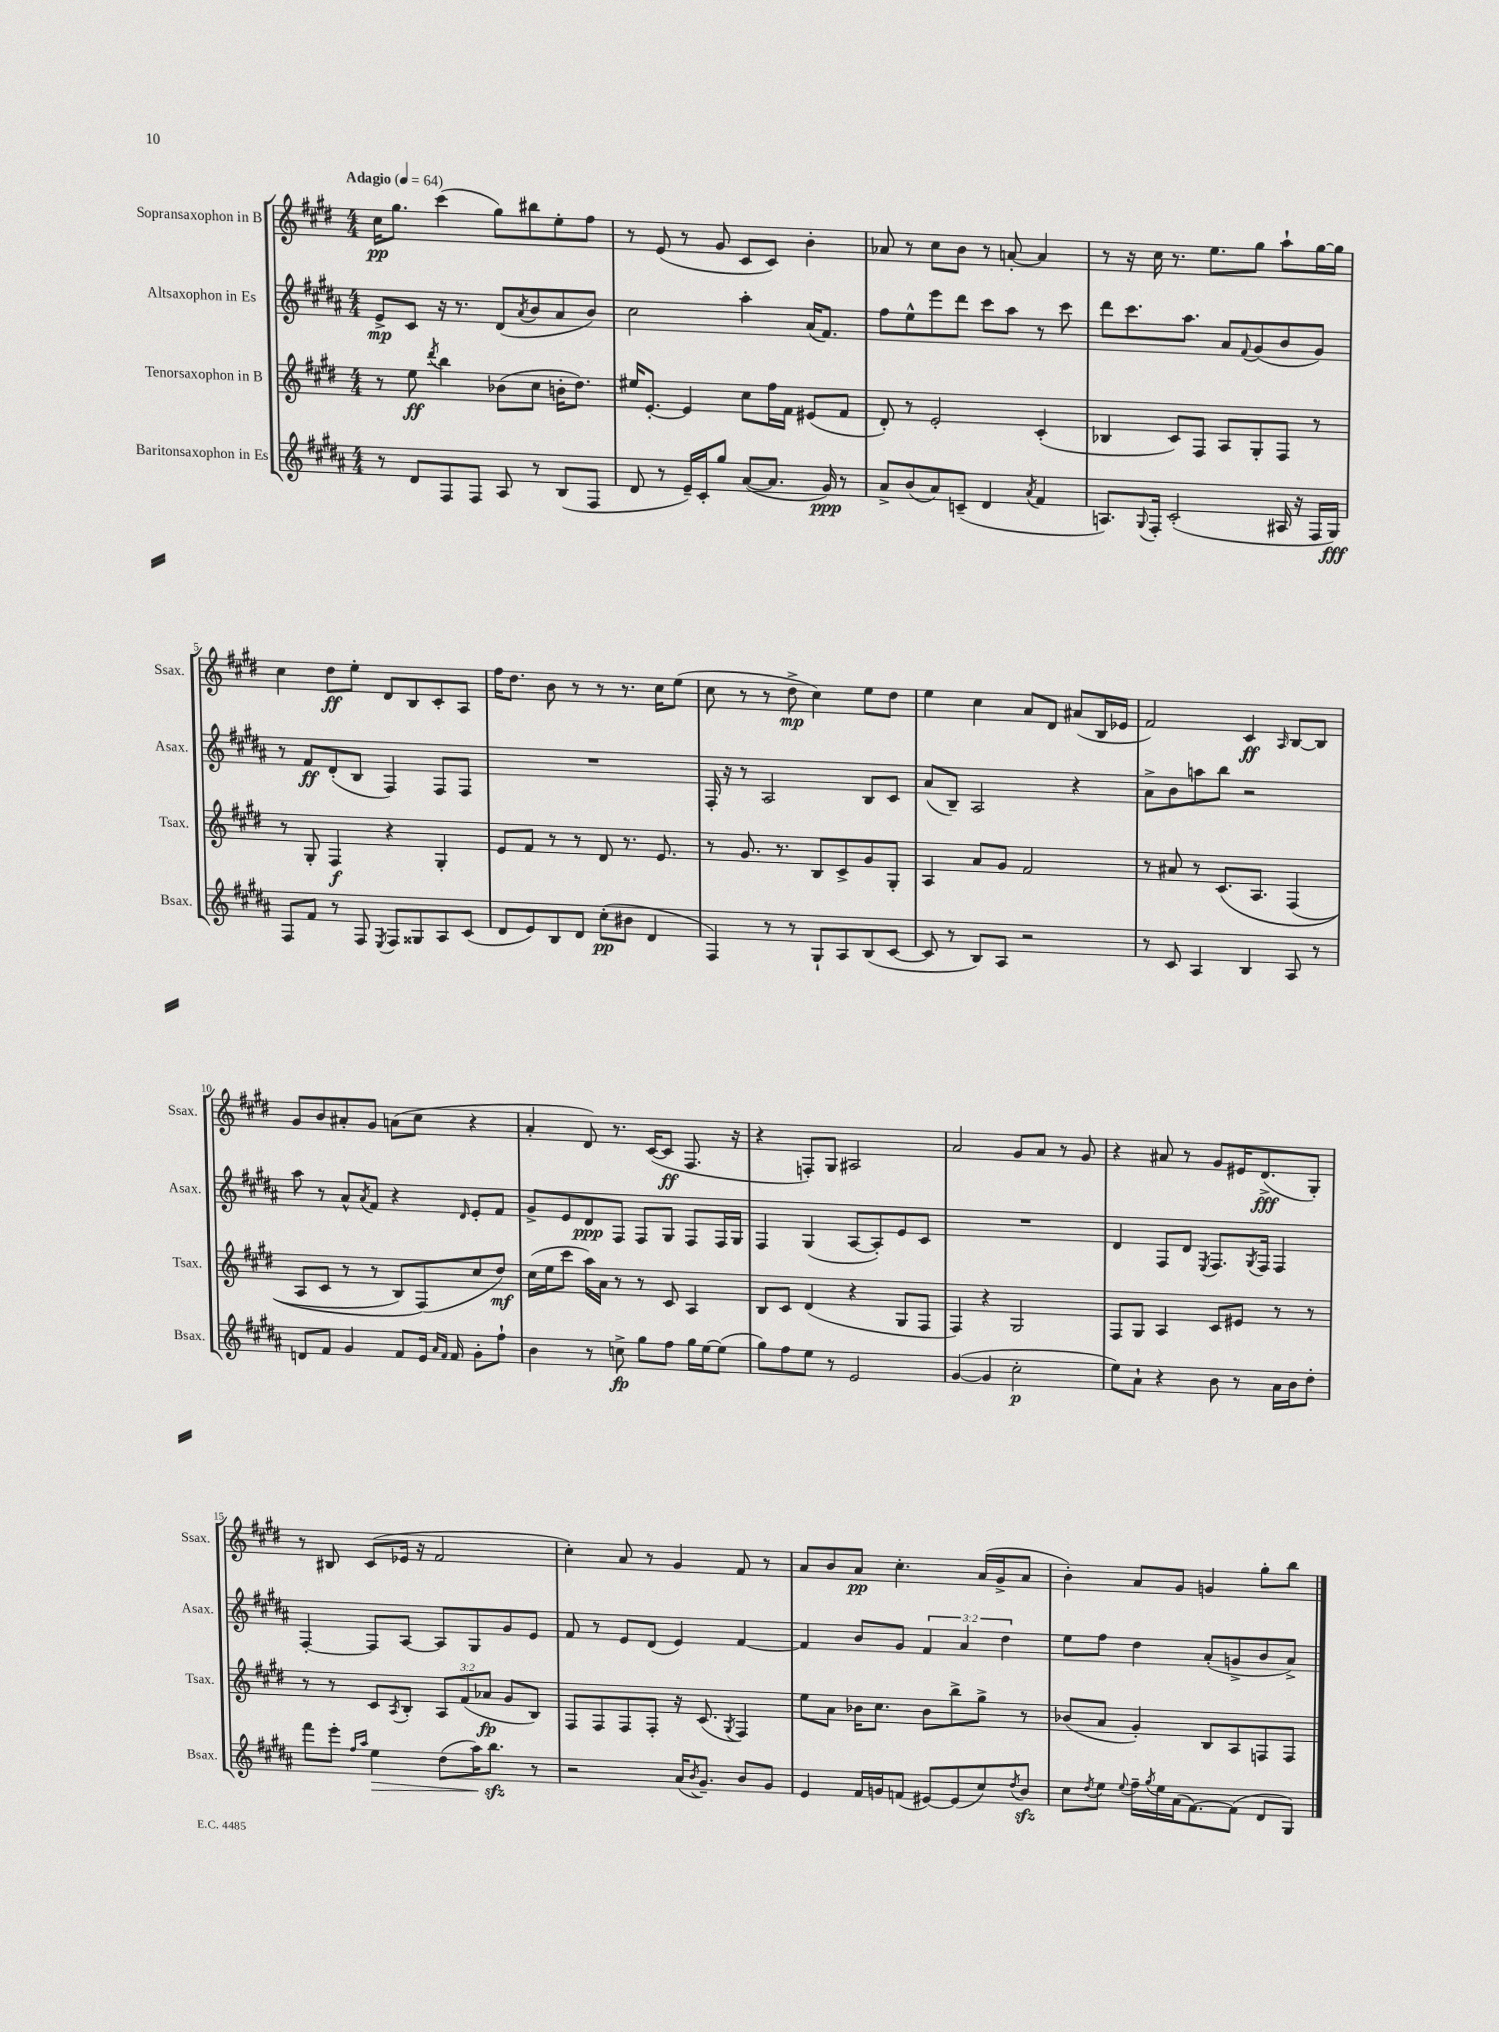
<<
\new StaffGroup <<
\new Staff = "s0" \with { instrumentName = "Sopransaxophon in B" shortInstrumentName = "Ssax." } {
    \clef treble \key e \major \numericTimeSignature \time 4/4 \tempo "Adagio" 4 = 64
    cis''16\pp gis''8. cis'''4( gis''8) bis''8 e''8-. fis''8 |
    r8 e'8( r8 gis'8 cis'8 cis'8) b'4-. |
    aes'8 r8 cis''8 b'8 r8 a'8~-. a'4 |
    r8 r16 cis''16 r8. e''8. gis''8 a''8-! gis''16~ gis''16 |
    cis''4 dis''8\ff e''8-. dis'8 b8 cis'8-. a8 |
    fis''16 dis''8. b'8 r8 r8 r8. cis''16 e''8( |
    cis''8 r8 r8 dis''8->\mp cis''4) e''8 dis''8 |
    e''4 cis''4 a'8 dis'8 ais'8( b16 ees'16 |
    fis'2) cis'4\ff \grace { a16 } b8~ b8 |
    gis'8 b'8 ais'8-. gis'8 a'8( cis''8 r4 |
    a'4-. dis'8) r8. cis'16~( cis'8\ff fis8. r16 |
    r4 f8-.) gis8 ais2 |
    a'2 gis'8 a'8 r8 gis'8 |
    r4 ais'8 r8 gis'8 eis'16 dis'8.->\fff( gis8-.) |
    r8 bis8 cis'8( ees'16 r16 fis'2 |
    cis''4-.) a'8 r8 gis'4 fis'8 r8 |
    a'8 b'8 a'8\pp cis''4.-. a'16( gis'16-> a'8 |
    b'4-.) a'8 gis'8 g'4 gis''8-. b''8 \bar "|." |
}
\new Staff = "s1" \with { instrumentName = "Altsaxophon in Es" shortInstrumentName = "Asax." } {
    \clef treble \key b \major \numericTimeSignature \time 4/4 \override Staff.TupletNumber.text = #tuplet-number::calc-fraction-text
    e'8->\mp cis'8 r16 r8. dis'8( \acciaccatura { ais'8 } b'8 ais'8 b'8) |
    cis''2 ais''4-. ais'16( fis'8.) |
    fis''8 e''8-^ e'''8 dis'''8 cis'''8 ais''8 r8 cis'''8 |
    dis'''8 cis'''8. ais''8. ais'8 \appoggiatura { fis'8 } gis'8( b'8 gis'8) |
    r8 fis'8\ff dis'8-.( b8 fis4) fis8 fis8 |
    R1 |
    fis16-. r16 r8 ais2 b8 cis'8 |
    ais'8( b8--) ais2 r4 |
    ais'8-> b'8 a''8 b''8 r2 |
    ais''8 r8 ais'8-^ \acciaccatura { ais'8 } fis'8 r4 \grace { dis'16 } e'8-. fis'8 |
    gis'8-> e'8 dis'8\ppp fis8 fis8 gis8 fis8 fis16 gis16 |
    fis4 gis4( ais8~ ais8-.) e'8 cis'8 |
    R1 |
    dis'4 fis8 dis'8 \acciaccatura { e8 } fis8. \acciaccatura { gis8 } fis16 fis4 |
    fis4~-. fis8 ais8~ ais8 gis8 gis'8 e'8 |
    fis'8 r8 e'8 dis'8( e'4) fis'4~ |
    fis'4 b'8 gis'8 \tuplet 3/2 { fis'4 ais'4 dis''4 } |
    e''8 fis''8 dis''4 ais'8-.( g'8-> b'8 ais'8->) \bar "|." |
}
\new Staff = "s2" \with { instrumentName = "Tenorsaxophon in B" shortInstrumentName = "Tsax." } {
    \clef treble \key e \major \numericTimeSignature \time 4/4 \override Staff.TupletNumber.text = #tuplet-number::calc-fraction-text
    r8 e''8\ff \acciaccatura { dis'''8 } b''4 bes'8( cis''8 b'16-. dis''8.) |
    eis''16 e'8.~-. e'4 cis''8 fis''16 fis'16 eis'8( fis'8 |
    dis'8-.) r8 e'2-. cis'4-.( |
    bes4 cis'8) fis8 a8 gis8-. fis8 r8 |
    r8 gis8-. fis4\f r4 gis4-. |
    e'8 fis'8 r8 r8 dis'8 r8. e'8. |
    r8 gis'8. r8. b8 cis'8-> gis'8 gis8-. |
    a4 a'8 gis'8 fis'2 |
    r8 ais'8 r8 cis'8.\( a8. fis4( |
    a8 cis'8 r8 r8 b8) fis8(\) cis''8 dis''8\mf) |
    cis''16( e''16 cis'''8 a''16) a'16 r8 r8 cis'8 a4 |
    b8 cis'8 dis'4( r4 gis8 fis8 |
    fis4) r4 gis2 |
    fis8 gis8 a4 cis'8 eis'8 r8 r8 |
    r8 r8 cis'8 \acciaccatura { a8 } b8-. \tuplet 3/2 { a8 fis'8( aes'8\fp } gis'8 b8) |
    fis8 fis8 fis8 fis8-. r16 cis'8.( \acciaccatura { gis8 } fis4) |
    e''8 a'8 bes'16 cis''8. bes'8 b''8-> gis''8-> r8 |
    bes'8( a'8 gis'4-.) b8 a8 f8 f8 \bar "|." |
}
\new Staff = "s3" \with { instrumentName = "Baritonsaxophon in Es" shortInstrumentName = "Bsax." } {
    \clef treble \key b \major \numericTimeSignature \time 4/4
    r8 dis'8 fis8 fis8 ais8 r8 b8( fis8 |
    dis'8 r8 e'16--) cis'16-. gis''8 ais'8~( ais'8. gis'16\ppp) r8 |
    ais'8-> b'8( ais'8) c'8--( dis'4 \acciaccatura { ais'8 } fis'4 |
    a8.) \appoggiatura { gis8 } fis16-. cis'2-.( ais16 r16 fis16 gis16\fff) |
    fis8 fis'8 r8 fis8 \acciaccatura { e8 } fis8 gisis8 ais8 cis'8( |
    dis'8 e'8) b8 dis'8 cis''8-.\pp( bis'8 dis'4 |
    fis4) r8 r8 gis8-! ais8 b8( cis'8~ |
    cis'8 r8 b8) ais8 r2 |
    r8 cis'8 ais4 b4 ais8 r8 |
    d'8 fis'8 gis'4 fis'8 e'16 \grace { ais'16 fis'16 } fis'16 gis'8-. fis''8-! |
    b'4 r8 c''8->\fp gis''8 fis''8 gis''16 e''16~ e''8( |
    gis''8) fis''8 e''8 r8 e'2 |
    gis'4~( gis'4 cis''2-.\p |
    e''8) ais'8-! r4 b'8 r8 ais'16 b'16 dis''8-. |
    fis'''8 e'''8-. \grace { fis''16 ais''16 } e''4\> dis''8( ais''16) b''8.\sfz\! r8 |
    r2 ais'16( \acciaccatura { b'8 } gis'8.--) b'8 gis'8 |
    e'4 fis'16 g'16 f'8( eis'8~) eis'8( cis''8) \acciaccatura { dis''8 } b'8\sfz |
    cis''8 \acciaccatura { dis''8 } e''8 \appoggiatura { e''8 } fis''16-- \acciaccatura { gis''8 } e''16 ais'16( fis'8.~) fis'8( dis'8 gis8) \bar "|." |
}
>>
>>
